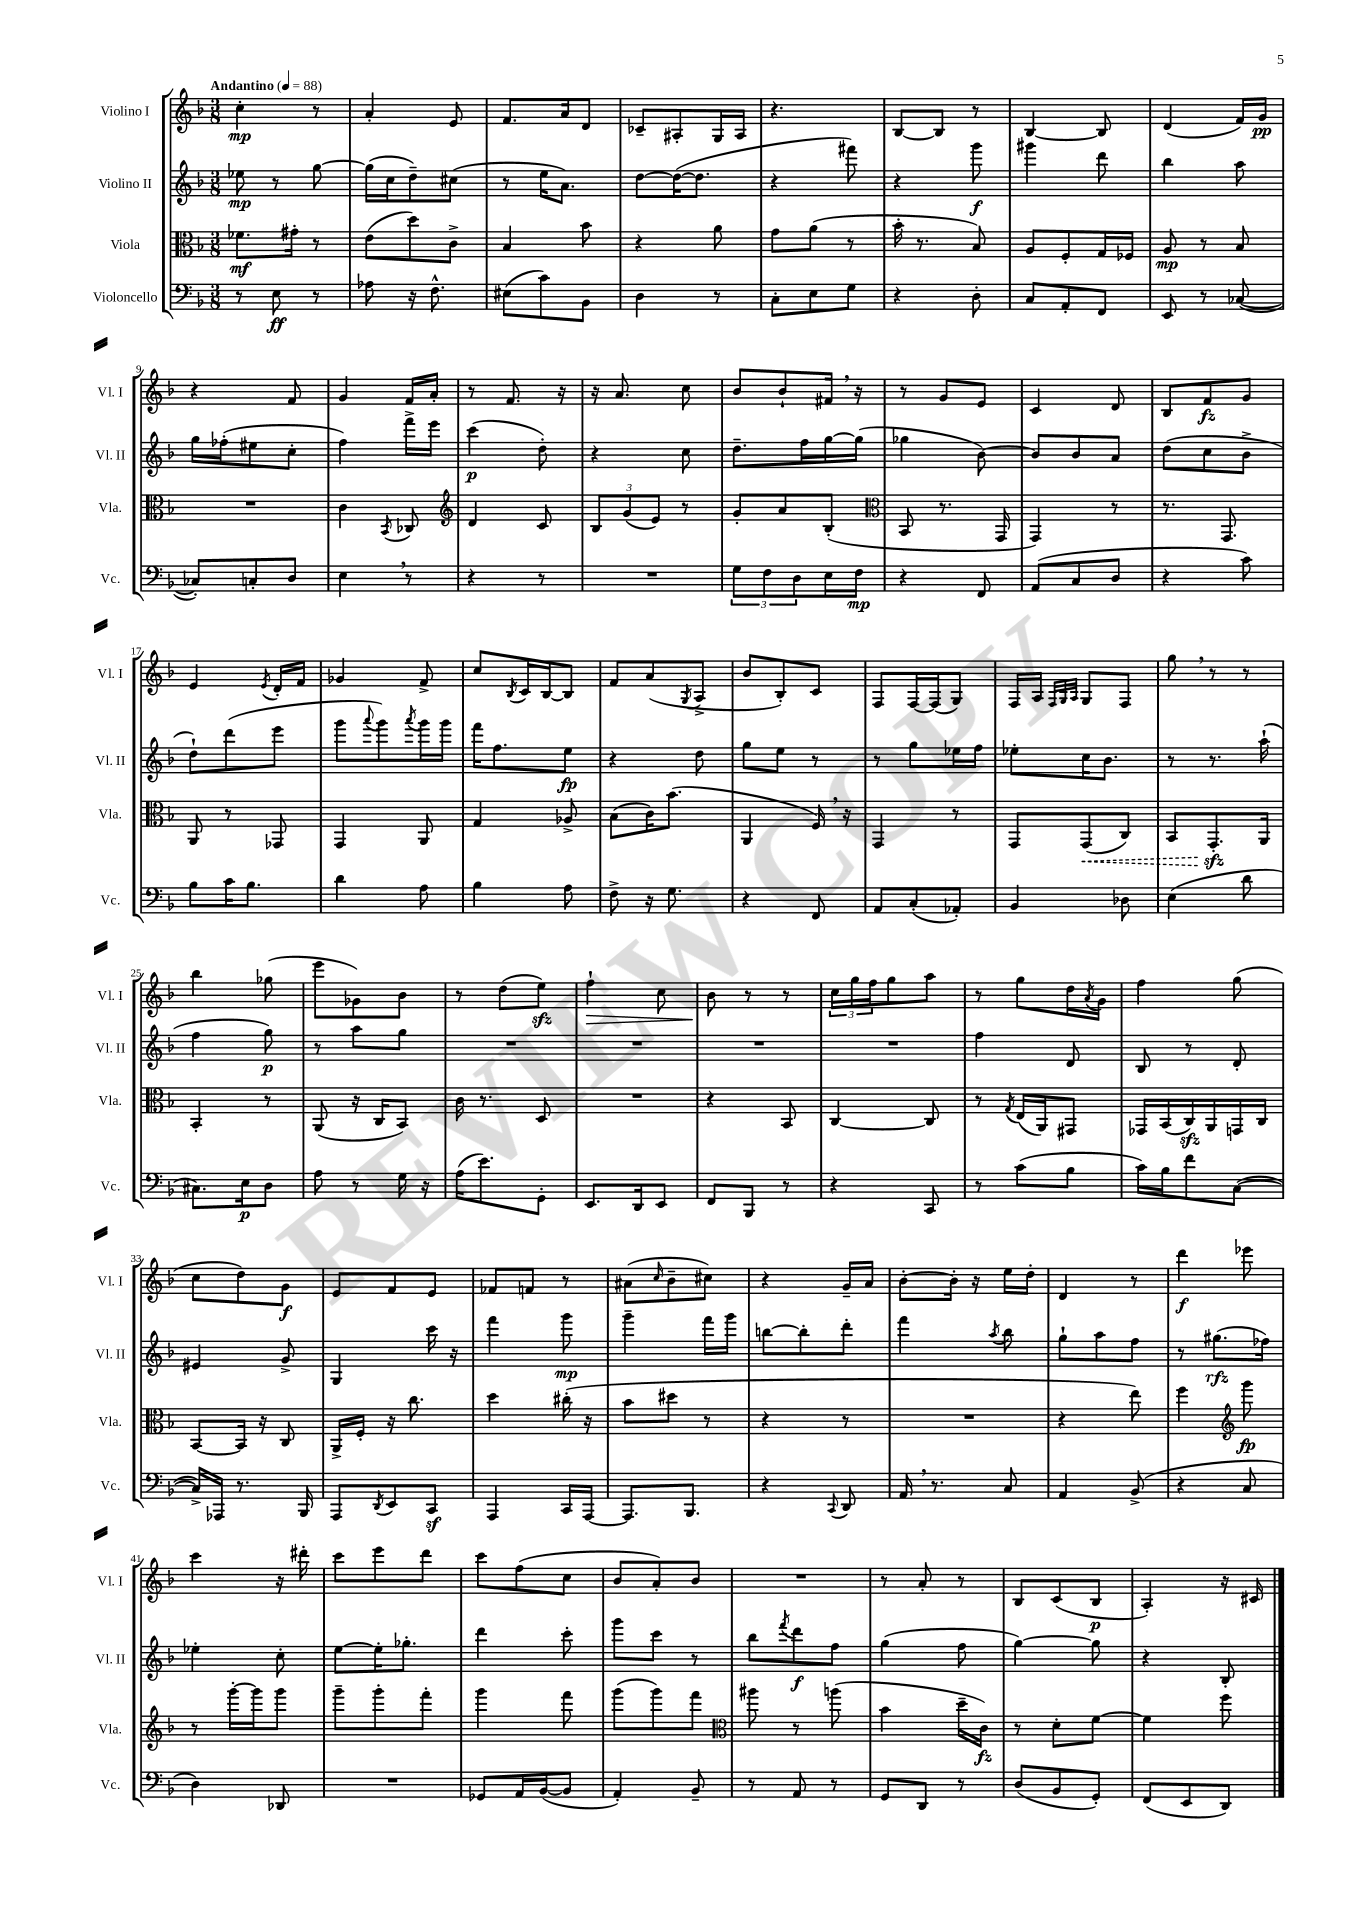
<<
\new StaffGroup <<
\new Staff = "s0" \with { instrumentName = "Violino I" shortInstrumentName = "Vl. I" } {
    \clef treble \key f \major \numericTimeSignature \time 3/8 \tempo "Andantino" 4 = 88
    c''4-.\mp r8 |
    a'4-. e'8 |
    f'8. a'16 d'8 |
    ces'8-- ais8-. g16 ais16 |
    r4. |
    bes8~ bes8 r8 |
    bes4~ bes8 |
    d'4( f'16) g'16\pp |
    r4 f'8 |
    g'4 f'16 a'16-. |
    r8 f'8. r16 |
    r16 a'8. c''8 |
    bes'8 bes'8-! fis'16 \breathe r16 |
    r8 g'8 e'8 |
    c'4 d'8 |
    bes8 f'8\fz g'8 |
    e'4 \acciaccatura { e'8 } d'16-. f'16 |
    ges'4 f'8-> |
    c''8 \acciaccatura { bes8 } c'16 bes16~ bes8 |
    f'8 a'8( \acciaccatura { g8 } a8-> |
    bes'8 bes8-.) c'8 |
    f8 f16~ f16( g8) |
    f16 a16 \grace { f32 g32 a32 } g8 f8 |
    g''8 \breathe r8 r8 |
    bes''4 ges''8( |
    e'''8 ges'8) bes'8 |
    r8 d''8( e''8\sfz) |
    f''4-!\> c''8 |
    bes'8\! r8 r8 |
    \tuplet 3/2 { c''16 g''16 f''16 } g''8 a''8 |
    r8 g''8 d''16 \acciaccatura { a'8 } g'16 |
    f''4 g''8( |
    c''8 d''8) g'8\f |
    e'8 f'8 e'8 |
    fes'8 f'8 r8 |
    ais'8( \grace { c''16 } bes'8-- cis''8) |
    r4 g'16-- a'16 |
    bes'8~-. bes'16-. r16 e''16 d''16-. |
    d'4 r8 |
    d'''4\f ees'''8 |
    c'''4 r16 dis'''16-. |
    c'''8 e'''8 d'''8 |
    c'''8 f''8( c''8 |
    bes'8 a'8-.) bes'8 |
    R4. |
    r8 a'8-. r8 |
    bes8 c'8( bes8\p |
    a4-.) r16 cis'16 \bar "|." |
}
\new Staff = "s1" \with { instrumentName = "Violino II" shortInstrumentName = "Vl. II" } {
    \clef treble \key f \major \numericTimeSignature \time 3/8
    ees''8\mp r8 g''8~ |
    g''16( c''16 d''8--) cis''8( |
    r8 e''16 a'8.) |
    d''8~ d''16~( d''8. |
    r4 fis'''8) |
    r4 g'''8\f |
    gis'''4 d'''8 |
    bes''4 a''8 |
    g''16 fes''16-.( eis''8 c''8-. |
    f''4) f'''16-> e'''16 |
    c'''4\p( d''8-.) |
    r4 c''8 |
    d''8.-- f''16 g''16~ g''16( |
    ges''4 bes'8~) |
    bes'8 bes'8 a'8 |
    d''8( c''8 bes'8-> |
    d''8-!) d'''8( e'''8 |
    g'''8 \appoggiatura { a'''8 } g'''8) \acciaccatura { a'''8 } g'''16 g'''16 |
    f'''16 f''8. e''8\fp |
    r4 d''8 |
    g''8 e''8 r8 |
    r8 g''8 ees''16 f''16 |
    ees''8-. c''16 bes'8. |
    r8 r8. a''16-!( |
    f''4 g''8\p) |
    r8 a''8 g''8 |
    R4. |
    R4. |
    R4. |
    R4. |
    f''4 d'8 |
    bes8 r8 d'8-. |
    eis'4 g'8-> |
    g4 c'''16 r16 |
    f'''4 g'''8\mp |
    g'''4-- f'''16 g'''16 |
    b''8~ b''8-. d'''8-. |
    f'''4 \acciaccatura { a''8 } bes''8 |
    g''8-! a''8 f''8 |
    r8 gis''8.\rfz( fes''16) |
    ees''4-. c''8-. |
    e''8~ e''16-. ges''8.-. |
    d'''4 c'''8-. |
    g'''8 c'''8 r8 |
    bes''8 \acciaccatura { f'''8 } d'''8\f f''8 |
    g''4( f''8 |
    g''4~) g''8 |
    r4 bes8-. \bar "|." |
}
\new Staff = "s2" \with { instrumentName = "Viola" shortInstrumentName = "Vla." } {
    \clef alto \key f \major \numericTimeSignature \time 3/8
    fes'8.\mf gis'16-. r8 |
    e'8( d''8) c'8-> |
    bes4 bes'8 |
    r4 a'8 |
    g'8 a'8( r8 |
    bes'16-. r8. bes8) |
    a8 f8-. g16 fes16 |
    a8\mp r8 bes8 |
    R4. |
    c'4 \acciaccatura { bes,8 } ces8 |
    \clef treble d'4 c'8 |
    \tuplet 3/2 { bes8 g'8( e'8) } r8 |
    g'8-. a'8 bes8-.( |
    \clef alto bes,8 r8. g,16 |
    g,4) r8 |
    r8. g,8. |
    a,8 r8 ges,8 |
    g,4 a,8 |
    g4 aes8-> |
    bes8( c'16) bes'8.( |
    a,4 f16) \breathe r16 |
    g,4 r8 |
    g,8 \once \override Hairpin.style = #'dashed-line g,8\<( c8) |
    bes,8 g,8.-.\sfz\! a,16 |
    bes,4-. r8 |
    a,8( r16 c16 bes,8) |
    c'16 r8. d8 |
    R4. |
    r4 bes,8 |
    c4~ c8 |
    r8 \acciaccatura { g8 } e16( a,16) gis,8 |
    ges,16 bes,16( c16\sfz) a,16 g,16 c16 |
    bes,8~ bes,16 r16 c8 |
    a,16-> f16-. r16 c''8. |
    d''4 cis''16-.( r16 |
    bes'8 dis''8 r8 |
    r4 r8 |
    R4. |
    r4 e''8) |
    f''4 \clef treble g'''8\fp |
    r8 g'''16~-. g'''16 g'''8 |
    g'''8-- g'''8-. f'''8-. |
    g'''4 f'''8 |
    g'''8( g'''8) f'''8 |
    \clef alto ais''8 r8 a''8( |
    bes'4 d''16-- c'16\fz) |
    r8 d'8-. f'8~ |
    f'4 f''8 \bar "|." |
}
\new Staff = "s3" \with { instrumentName = "Violoncello" shortInstrumentName = "Vc." } {
    \clef bass \key f \major \numericTimeSignature \time 3/8
    r8 e8\ff r8 |
    aes8 r16 f8.-^ |
    eis8( c'8) bes,8 |
    d4 r8 |
    c8-. e8 g8 |
    r4 d8-. |
    c8 a,8-. f,8 |
    e,8 r8 ces8~( |
    ces8-.) c8-. d8 |
    e4 \breathe r8 |
    r4 r8 |
    R4. |
    \tuplet 3/2 { g8 f8 d8 } e16 f16\mp |
    r4 f,8 |
    a,8( c8 d8 |
    r4 c'8) |
    bes8 c'16 bes8. |
    d'4 a8 |
    bes4 a8 |
    f8-> r16 g8. |
    r4 f,8 |
    a,8 c8-.( aes,8-.) |
    bes,4 des8 |
    e4( d'8 |
    cis8.) e16\p d8 |
    a8 r8 g16 r16 |
    a16( e'8.) g,8-. |
    e,8. d,16 e,8 |
    f,8 bes,,8 r8 |
    r4 c,8 |
    r8 c'8( bes8 |
    c'16) bes16 f'8 c8~( |
    c16->) aes,,16 r8. bes,,16 |
    a,,8 \acciaccatura { d,8 } e,8 c,8\sf |
    a,,4 c,16 a,,16~ |
    a,,8. bes,,8. |
    r4 \appoggiatura { c,8 } d,8 |
    a,16 \breathe r8. c8 |
    a,4 bes,8->( |
    r4 c8 |
    d4) des,8 |
    R4. |
    ges,8 a,16 bes,16~( bes,8 |
    a,4-.) bes,8-- |
    r8 a,8 r8 |
    g,8 d,8 r8 |
    d8( bes,8 g,8-.) |
    f,8( e,8 d,8) \bar "|." |
}
>>
>>
